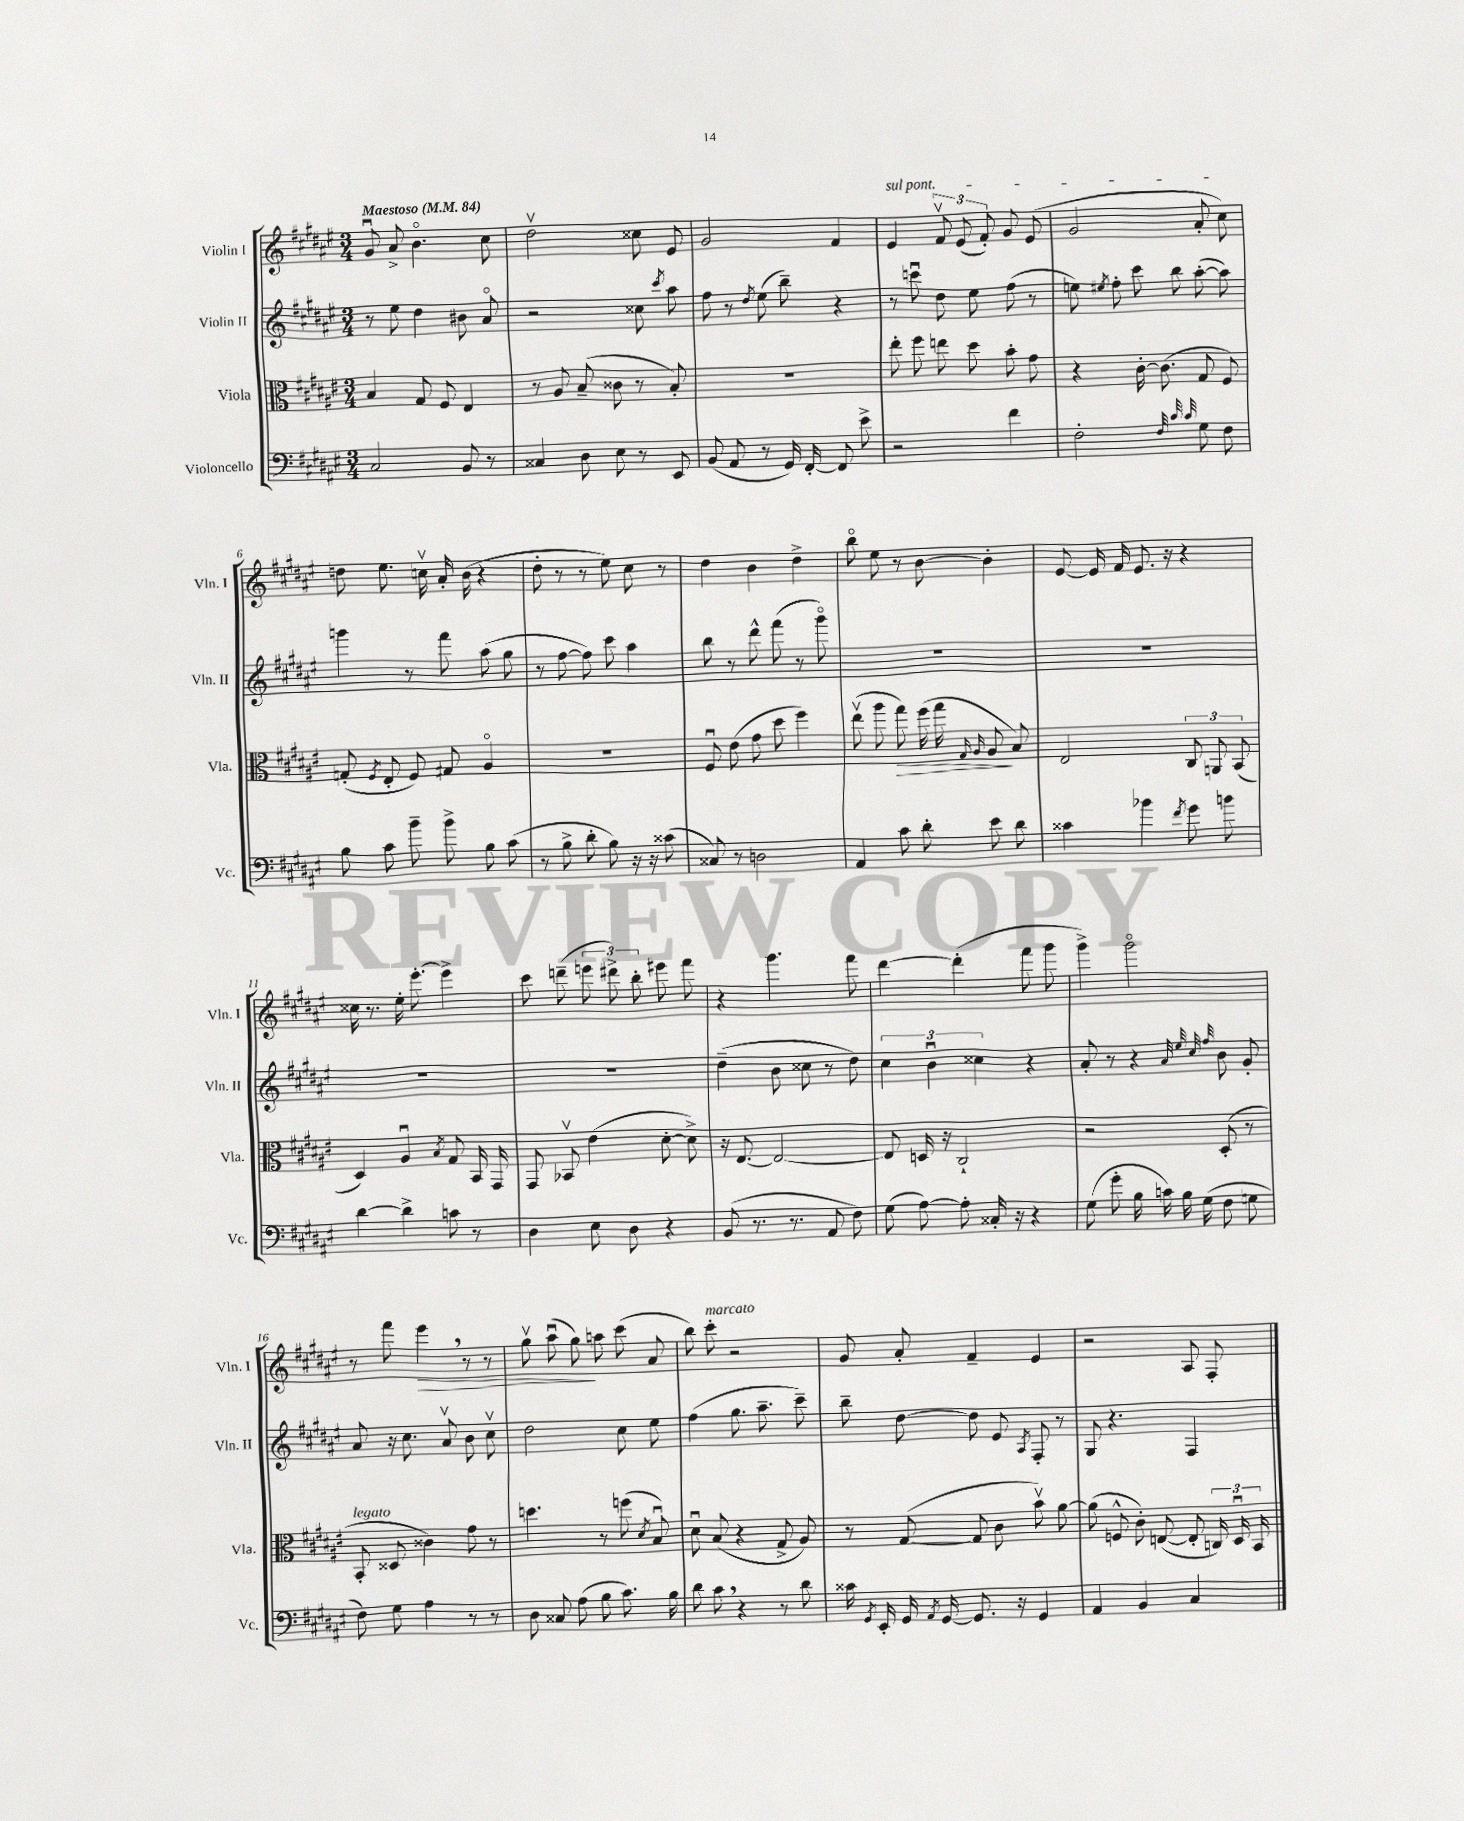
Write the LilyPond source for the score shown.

<<
\new StaffGroup <<
\new Staff = "s0" \with { instrumentName = "Violin I" shortInstrumentName = "Vln. I" } {
    \clef treble \key fis \major \numericTimeSignature \time 3/4 \tempo "Maestoso" 4 = 84
    \autoBeamOff gis'8\downbow ais'8-> b'4.\flageolet cis''8 |
    dis''2\upbow cisis''8 eis'8 |
    gis'2 fis'4 |
    \once \override TextSpanner.bound-details.left.text = \markup { \italic "sul pont." } eis'4\startTextSpan \tuplet 3/2 { fis'8\upbow eis'8( fis'8-.) } gis'8 eis'8( |
    gis'2 ais'8-. cis''8\stopTextSpan) |
    d''8 eis''8. c''16\upbow ais'16-. b'16( r4 |
    dis''8-. r8 r8 eis''8) cis''8 r8 |
    dis''4 b'4 dis''4-> |
    b''8\flageolet eis''8 r8 b'8~ b'4-. |
    eis'8~ eis'16 fis'16 eis'8. r16 r4 |
    cisis''16 r8. eis''16-. eis'''8.~-. eis'''4-> |
    cis'''8 d'''8--( \tuplet 3/2 { e'''8 dis'''8->) b''8-. } eis'''8 fis'''8 |
    r4 gis'''4. fis'''8 |
    dis'''4~ dis'''4-.( fis'''8 gis'''8 |
    gis'''4->) gis'''2\flageolet |
    r8 fis'''8 eis'''4\> \breathe r8 r8 |
    gis''8\upbow ais''8\downbow( gis''8\!) a''8 cis'''8( ais'8 |
    b''8) cis'''8-.^\markup { \italic "marcato" } r2 |
    gis'8 ais'8-. fis'4-- eis'4 |
    r2 ais8 fis8-. \bar "|." |
}
\new Staff = "s1" \with { instrumentName = "Violin II" shortInstrumentName = "Vln. II" } {
    \clef treble \key fis \major \numericTimeSignature \time 3/4
    \autoBeamOff r8 eis''8 dis''4 bis'8 ais'8\flageolet |
    r2 cisis''8 \acciaccatura { cis'''8 } ais''8 |
    fis''8 r8 \acciaccatura { dis''8 } eis''8( b''8--) r4 |
    r8 c'''8\downbow dis''8 eis''8 fis''8( r8 |
    e''8) \acciaccatura { eis''8 } fis''8-. cis'''8 b''8 ais''8~-.( ais''8) |
    g'''4 r8 fis'''8 ais''8( gis''8 |
    r8 fis''8~ fis''8) cis'''8 ais''4 |
    b''8 r8 dis'''8-^ fis'''8( r8 gis'''8\flageolet) |
    R2. |
    R2. |
    R2. |
    R2. |
    dis''4--( b'8 cisis''8 r8 dis''8) |
    \tuplet 3/2 { cis''4 b'4\downbow cisis''4 } r4 |
    ais'8-. r8 r4 \grace { ais'32 eis''32 cis''32 fis''32 } b'8 gis'8-. |
    ais'8 r16 cis''8. ais'8\upbow b'8 cis''8\upbow |
    dis''2 cis''8 eis''8 |
    fis''4( gis''8. ais''8.-- cis'''8--) |
    b''8-- dis''8~ dis''8 eis'8 \acciaccatura { ais8 } fis8-. r8 |
    gis8 r4. fis4 \bar "|." |
}
\new Staff = "s2" \with { instrumentName = "Viola" shortInstrumentName = "Vla." } {
    \clef alto \key fis \major \numericTimeSignature \time 3/4
    \autoBeamOff b4 gis8 fis8 eis4 |
    r8 ais8 b8--( cisis'8 r8 b8-.) |
    R2. |
    eis''8-. fis''8 e''8 dis''8 b'8-. gis'8 |
    r4 cis'16~-. cis'8.( gis8 fis8) |
    g8-.( \acciaccatura { fis8 } eis8-. fis8) gis8 ais4\flageolet |
    R2. |
    fis8\downbow eis'8( gis'8 dis''8 fis''4) |
    eis''8\upbow( ais''8 gis''8\>) fis''16( gis''16 \grace { gis16 ais16 } ais8\! b8) |
    eis2 \tuplet 3/2 { cis8 a,8 b,8( } |
    dis4) ais4\downbow \acciaccatura { b8 } gis8 b,16 gis,16 |
    gis,8 bes,8\upbow eis'4( dis'8~-. dis'8->) |
    r16 eis8.~ eis2~ |
    eis8 d16 r16 cis2-! |
    r2 dis8-.( r8 |
    b,8-.^\markup { \italic "legato" } disis8 cisis'4) gis'8 r8 |
    d''4. r8 f''8( \acciaccatura { dis'8 } b8\downbow) |
    dis'8\downbow b8( r4 gis8-> ais8) |
    r8 gis8~( gis8 cis'8 b'8\upbow) ais'8~ |
    ais'8( f8-^ cis'8-.) e8~( e8-. \tuplet 3/2 { c16) dis16\downbow b,16 } \bar "|." |
}
\new Staff = "s3" \with { instrumentName = "Violoncello" shortInstrumentName = "Vc." } {
    \clef bass \key fis \major \numericTimeSignature \time 3/4
    \autoBeamOff cis2 b,8 r8 |
    cisis4 dis8 eis8 r8 eis,8 |
    b,8( ais,8 r8 gis,16) fis,16~-. fis,8 eis'8-> |
    r2 fis'4 |
    fis2-. \grace { fis32 cis'32 cis'32 } gis8 fis8 |
    b8 cis'8 b'8-- b'8-> b8 cis'8( |
    r8 b8-> dis'8-. b8) r16 r16 cisis'8( |
    cisis8) r8 d2 |
    ais,4 cis'8 dis'8-. eis'8 dis'8 |
    cisis'4 bes'4 \acciaccatura { fis'8 } gis'8 b'8 |
    dis'4~ dis'4-> c'8 r8 |
    dis4 eis8 dis8 r4 |
    b,8( r8. r8. ais,8 fis8) |
    gis8( ais8~) ais8-. cisis16-. r16 r4 |
    gis8( gis'8-. b16 c'16) b16 gis16( fis8 g8 |
    fis8) gis8 ais4 r8 r8 |
    dis8 cisis8 ais8( b8 cis'8.) b16 |
    dis'8 cis'8 \breathe r4 r8 dis'8 |
    cisis'16 \acciaccatura { gis,8 } eis,16-. gis,16 \acciaccatura { ais,8 } gis,16~ gis,8. r16 gis,4 |
    ais,4 b,4 cis4 \bar "|." |
}
>>
>>
